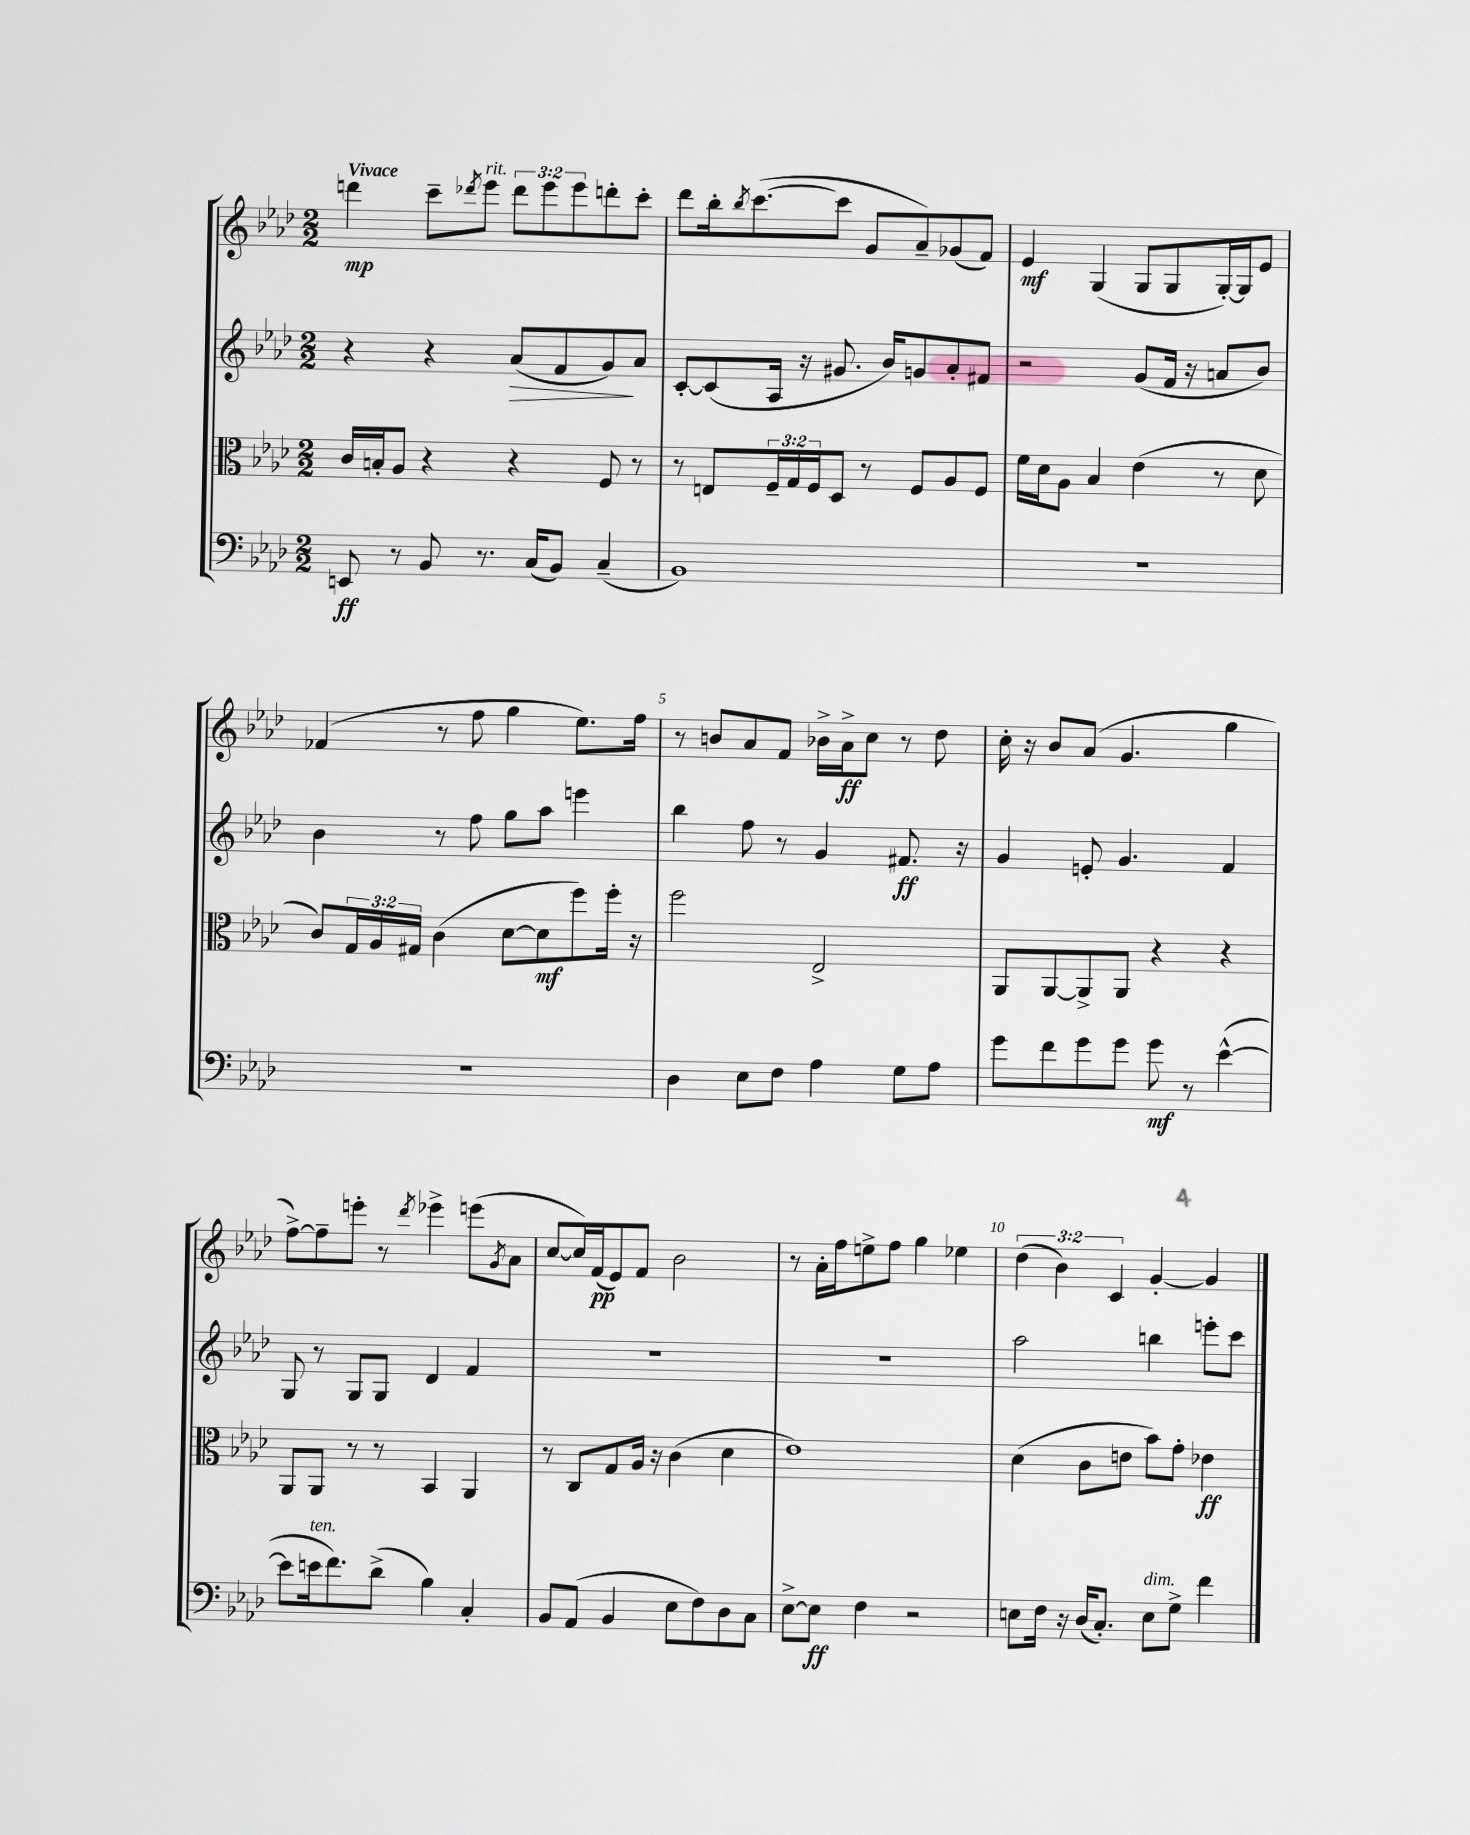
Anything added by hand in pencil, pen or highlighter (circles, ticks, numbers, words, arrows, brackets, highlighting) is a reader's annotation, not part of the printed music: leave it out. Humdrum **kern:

**kern	**kern	**kern	**kern
*staff4	*staff3	*staff2	*staff1
*clefF4	*clefC3	*clefG2	*clefG2
*k[b-e-a-d-]	*k[b-e-a-d-]	*k[b-e-a-d-]	*k[b-e-a-d-]
*M2/2	*M2/2	*M2/2	*M2/2
8EE	16c	4r	4ddd
.	16B'	.	.
8r	8A-	.	.
8BB-	4r	4r	8ccc~
.	.	.	8qddd-
8.r	.	.	8eee-
.	4r	(8a-	12ddd-
(16C	.	.	.
.	.	.	12eee-
8BB-)	.	8f	.
.	.	.	12eee-
(4C~	8F	8g)	8ddd'
.	8r	8a-	8ccc'
=	=	=	=
1BB-)	8r	[8c'	8ddd-
.	8E	(8c]	16bb-'
.	.	.	8qbb-
.	.	.	([8.ccc
.	24F~	16A-	.
.	24G	.	.
.	.	16r	.
.	24F	.	.
.	8D-	8.g#	8ccc]
.	8r	.	8g
.	.	16b-)	.
.	8F	8g	8a-~)
.	8A-	8a-'	(8g-
.	8F	8f#	8f)
=	=	=	=
1r	16f	2r	4e-
.	16d-	.	.
.	8A-	.	.
.	4B-	.	(4G
.	(4e-	(8g	8G
.	.	16f	8G
.	.	16r	.
.	8r	8a	[16G')
.	.	.	16G]
.	8d-	8b-)	8e-
=	=	=	=
1r	8c)	4b-	(4f-
.	24G	.	.
.	24A-	.	.
.	24G#	.	.
.	(4c	8r	8r
.	.	8ff	8ff
.	[8d-	8gg	4gg
.	8d-]	8aa-	.
.	8ff)	4eee	8.ee-)
.	16ff'	.	.
.	16r	.	16ff
=	=	=	=
4D-	2ff	4bb-	8r
.	.	.	8b
8E-	.	8ff	8a-
8F	.	8r	8f
4A-	2E-^	4g	16b-^
.	.	.	16a-^
.	.	.	8cc
8G	.	8.f#	8r
8A-	.	.	8dd-
.	.	16r	.
=	=	=	=
8g	8AA-	4g	16cc'
.	.	.	16r
8f	[8AA-	.	8b-
8g	8AA-^]	8e'	(8a-
8g	8AA-	4.g	4.g
8g	4r	.	.
8r	.	.	.
([4e-^^	4r	4f	4gg
=	=	=	=
8e-]	8AA-	8G	[8ff^)
16e	8AA-	8r	8ff~]
8.f)	.	.	.
.	8r	8G	8eee'
(8d-^	8r	8G	8r
.	.	.	8qddd-
4B-)	4BB-	4d-	4eee-^
4C'	4AA-	4f	(8eee
.	.	.	8qg
.	.	.	8a-
=	=	=	=
8BB-	8r	1r	[8cc
(8AA-	8C	.	16cc])
.	.	.	(16f
4BB-	8G	.	8e-)
.	16A-	.	8f
.	16r	.	.
8E-	(4c	.	2b-
8F)	.	.	.
8D-	4d-	.	.
8C	.	.	.
=	=	=	=
[8E-^	1e-)	1r	8r
8E-]	.	.	16a-'
.	.	.	16ff
4F	.	.	8ee^
.	.	.	8ff
2r	.	.	4gg
.	.	.	4ee-
=	=	=	=
8E	(4d-	2aa-	(6dd-
16F	.	.	.
.	.	.	6b-)
16r	.	.	.
(16D-	8c	.	.
8.C')	.	.	.
.	.	.	6c
.	8e	.	.
8E	8b-)	4bb	[4g'
8G^	8g'	.	.
4f	4e-	8eee'	4g]
.	.	8ccc	.
==	==	==	==
*-	*-	*-	*-
